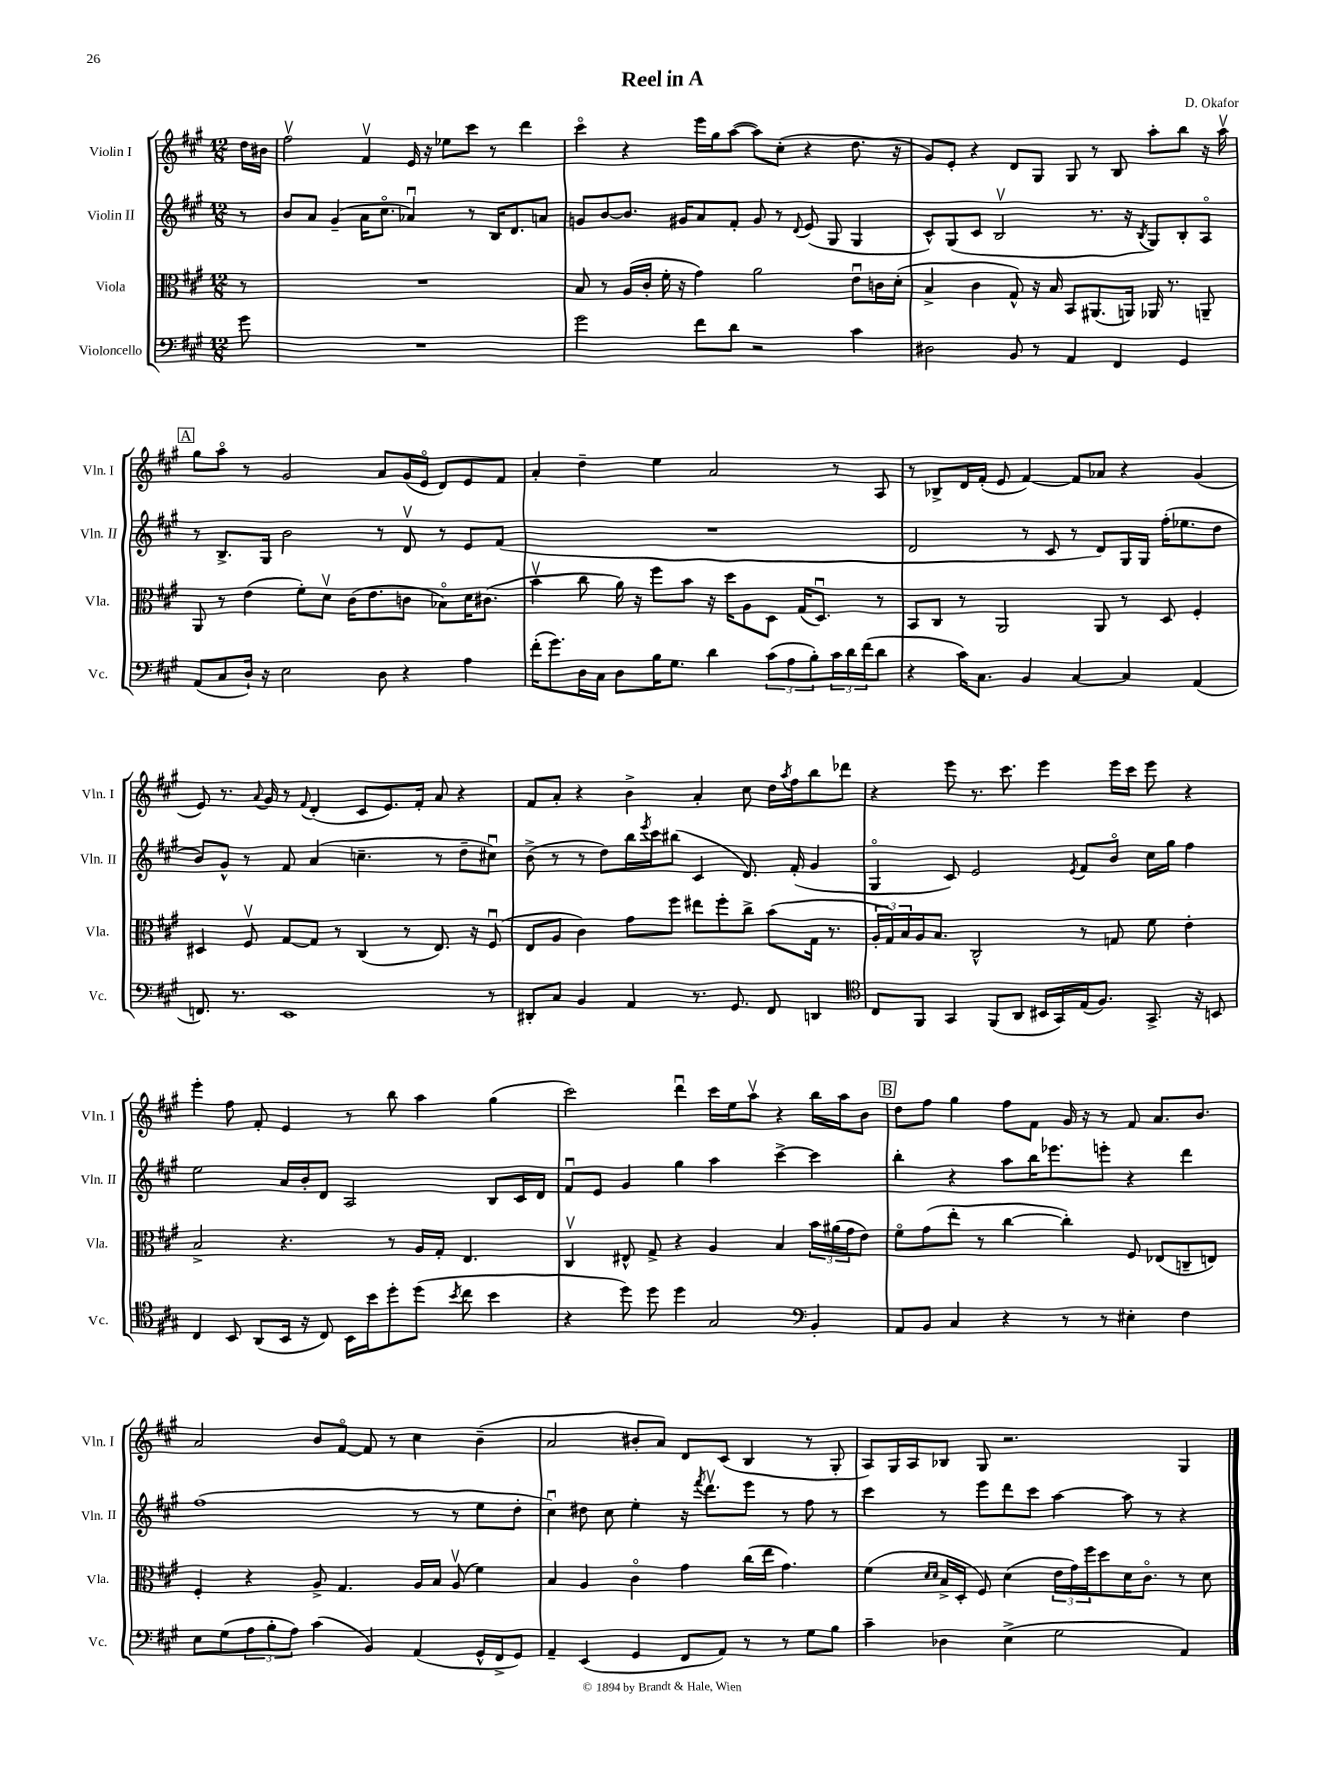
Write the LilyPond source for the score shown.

\header { title = "Reel in A" composer = "D. Okafor" }
<<
\new StaffGroup <<
\new Staff = "s0" \with { instrumentName = "Violin I" shortInstrumentName = "Vln. I" } {
    \clef treble \key a \major \numericTimeSignature \time 12/8 \partial 8
    d''16 bis'16 |
    fis''2\upbow fis'4\upbow e'16 r16 ees''8 cis'''8 r8 d'''4 |
    cis'''4\flageolet r4 e'''16 gis''16 a''8~( a''8) cis''8-.( r4 d''8. r16 |
    gis'8) e'8-. r4 d'8 gis8 gis8 r8 b8 a''8-. b''8 r16 a''16\upbow |
    \mark \markup { \box "A" } gis''8 a''8\flageolet r8 gis'2 a'8 gis'16( e'16\flageolet d'8) e'8 fis'8 |
    a'4-. d''4-- e''4 a'2 r8 a8 |
    r8 bes8-> d'16 fis'16-.( e'8 fis'4~) fis'8 aes'8 r4 gis'4( |
    e'8) r8. \appoggiatura { a'8 } gis'16 r8 \appoggiatura { fis'8 } d'4-.( cis'8 e'8.) fis'16-. a'8 r4 |
    fis'8 a'8-. r4 b'4-> a'4-. cis''8 d''16 \acciaccatura { a''8 } fis''16 b''8 des'''8 |
    r4 e'''8 r8. cis'''8. e'''4 e'''16 cis'''16 e'''8 r4 |
    e'''4-. fis''8 fis'8-. e'4 r8 b''8 a''4 gis''4( |
    cis'''2) d'''4\downbow cis'''16 e''16 a''8\upbow r4 b''16 a''16 b'8 |
    \mark \markup { \box "B" } d''8 fis''8 gis''4 fis''8 fis'8 gis'16 r16 r8 fis'8 a'8. b'8. |
    a'2 b'8 fis'8~\flageolet fis'8 r8 cis''4 b'4--( |
    a'2 bis'8-. a'8) d'8 cis'8( b4 r8 gis8-. |
    a8) gis16 a16 bes8 gis8 r2. gis4 \bar "|." |
}
\new Staff = "s1" \with { instrumentName = "Violin II" shortInstrumentName = "Vln. II" } {
    \clef treble \key a \major \numericTimeSignature \time 12/8 \partial 8
    r8 |
    b'8 a'8 gis'4--( a'16 cis''8.\flageolet aes'4\downbow) r8 b16 d'8. a'8 |
    g'8 b'8~ b'8. gis'16 a'8 fis'8-. gis'8 r8 \appoggiatura { d'8 } e'8( gis8 gis4 |
    cis'8-^) gis8( cis'8 b2\upbow r8. r16 \acciaccatura { b8 } gis8) b8-. a8\flageolet |
    \mark \markup { \box "A" } r8 b8.-> gis16 b'2 r8 d'8\upbow r8 e'8 fis'8( |
    R1. |
    d'2 r8 cis'8 r8 d'8) gis16 gis16 fis''16-.( ees''8. d''8 |
    b'8) gis'8-^ r8 fis'8 a'4( c''4.-- r8 d''8-- cis''8\downbow) |
    b'8->( r8 r8 d''8) b''16 \acciaccatura { e'''8 } cis'''16 bis''8( cis'4 d'8.) fis'16-.( gis'4 |
    gis4\flageolet cis'8) e'2 \acciaccatura { e'8 } fis'8 b'8\flageolet cis''16 gis''16 fis''4 |
    e''2 a'16 b'16-. d'8 a2 b8 cis'16 d'16 |
    fis'8\downbow e'8 gis'4 gis''4 a''4 cis'''4~-> cis'''4 |
    \mark \markup { \box "B" } b''4-. r4 a''8 b''16 ees'''8. e'''8-. r4 d'''4 |
    fis''1( r8 r8 e''8 d''8-. |
    cis''4\downbow) dis''8 cis''8 e''4-. r16 \acciaccatura { fis'''8 } d'''8.\upbow e'''8 r8 fis''8 r8 |
    cis'''4 r8 e'''8 d'''8 cis'''8 a''4~ a''8 r8 r4 \bar "|." |
}
\new Staff = "s2" \with { instrumentName = "Viola" shortInstrumentName = "Vla." } {
    \clef alto \key a \major \numericTimeSignature \time 12/8 \partial 8
    r8 |
    R1. |
    b8 r8 a16( cis'16-. fis'16-. r16 gis'4) a'2 e'8\downbow c'16 d'16-.( |
    b4-> cis'4 gis8-^) r16 b16 b,8 ais,8.( a,16) aes,16 r8. a,8-- |
    \mark \markup { \box "A" } a,8 r8 e'4( fis'8-.) d'8\upbow cis'16( e'8. c'8 bes8\flageolet) d'16 cis'8.( |
    b'4\upbow cis''8 a'16) r16 fis''8 b'8 r16 d''16 a8 d8 gis16( d8.\downbow) r8 |
    b,8 cis8 r8 a,2 a,8 r8 d8 fis4-. |
    dis4 fis8\upbow gis8~ gis8 r8 cis4( r8 e8.) r16 fis8\downbow( |
    e8 a8 cis'4) gis'8 fis''8 eis''8 fis''8-. cis''8-> b'8( gis16 r8. |
    \tuplet 3/2 { a16-. gis16) b16 } a16 b8. cis2-^ r8 g8 fis'8 e'4-. |
    b2-> r4. r8 a16 gis16-. e4. |
    cis4\upbow eis8-^ gis8-> r4 a4 b4 \tuplet 3/2 { b'16 ais'16( gis'16 } e'8) |
    \mark \markup { \box "B" } fis'8\flageolet gis'8( e''8-. r8 cis''4~ cis''4-.) fis8 ees8( c8-- e8) |
    fis4-. r4 a8-> gis4. a16 b16 a8\upbow( fis'4) |
    b4 a4 cis'4\flageolet gis'4 cis''16( e''16 gis'4.) |
    fis'4( \grace { d'16 d'16 } b16-> d16-. fis8) d'4( \tuplet 3/2 { e'16 gis'16) fis''16 } d''8 d'16 cis'8.\flageolet r8 d'8 \bar "|." |
}
\new Staff = "s3" \with { instrumentName = "Violoncello" shortInstrumentName = "Vc." } {
    \clef bass \key a \major \numericTimeSignature \time 12/8 \partial 8
    gis'8 |
    R1. |
    gis'2 fis'8 d'8 r2 cis'4 |
    dis2 b,8 r8 a,4 fis,4 gis,4 |
    \mark \markup { \box "A" } a,8( cis8 d16-!) r16 e2 d8 r4 a4 |
    fis'16-.( gis'8.) d16 cis16 d8 b16 gis8. d'4 \tuplet 3/2 { cis'8( a8 b8-.) } \tuplet 3/2 { cis'16 d'16 fis'16( } d'8 |
    r4 cis'16) cis8. b,4 cis4~ cis4 a,4( |
    f,8.) r8. e,1 r8 |
    dis,8-. cis8 b,4 a,4 r8. gis,8. fis,8 d,4 |
    \clef tenor cis8 fis,8 gis,4 fis,8( a,8 bis,16 gis,16) e16( fis8.) gis,8.-> r16 b,8 |
    cis4 b,8 a,8( b,16 r16 cis8) b,16 b'16 d''8-. d''8( \acciaccatura { b'8 } cis''8 b'4 |
    r4 d''8) d''8 d''4 gis2 \clef bass b,4-. |
    \mark \markup { \box "B" } a,8 b,8 cis4 r4 r8 r8 eis4-. fis4 |
    e8 gis8( \tuplet 3/2 { a8 b8-. a8) } cis'4( b,4) a,4( gis,16-^ fis,16-> gis,8) |
    a,4-- e,4( gis,4 fis,8 a,8) r8 r8 gis8 b8 |
    cis'4-- des4 e4->( gis2 a,4) \bar "|." |
}
>>
>>
\layout { \context { \Score \remove "Bar_number_engraver" } }
